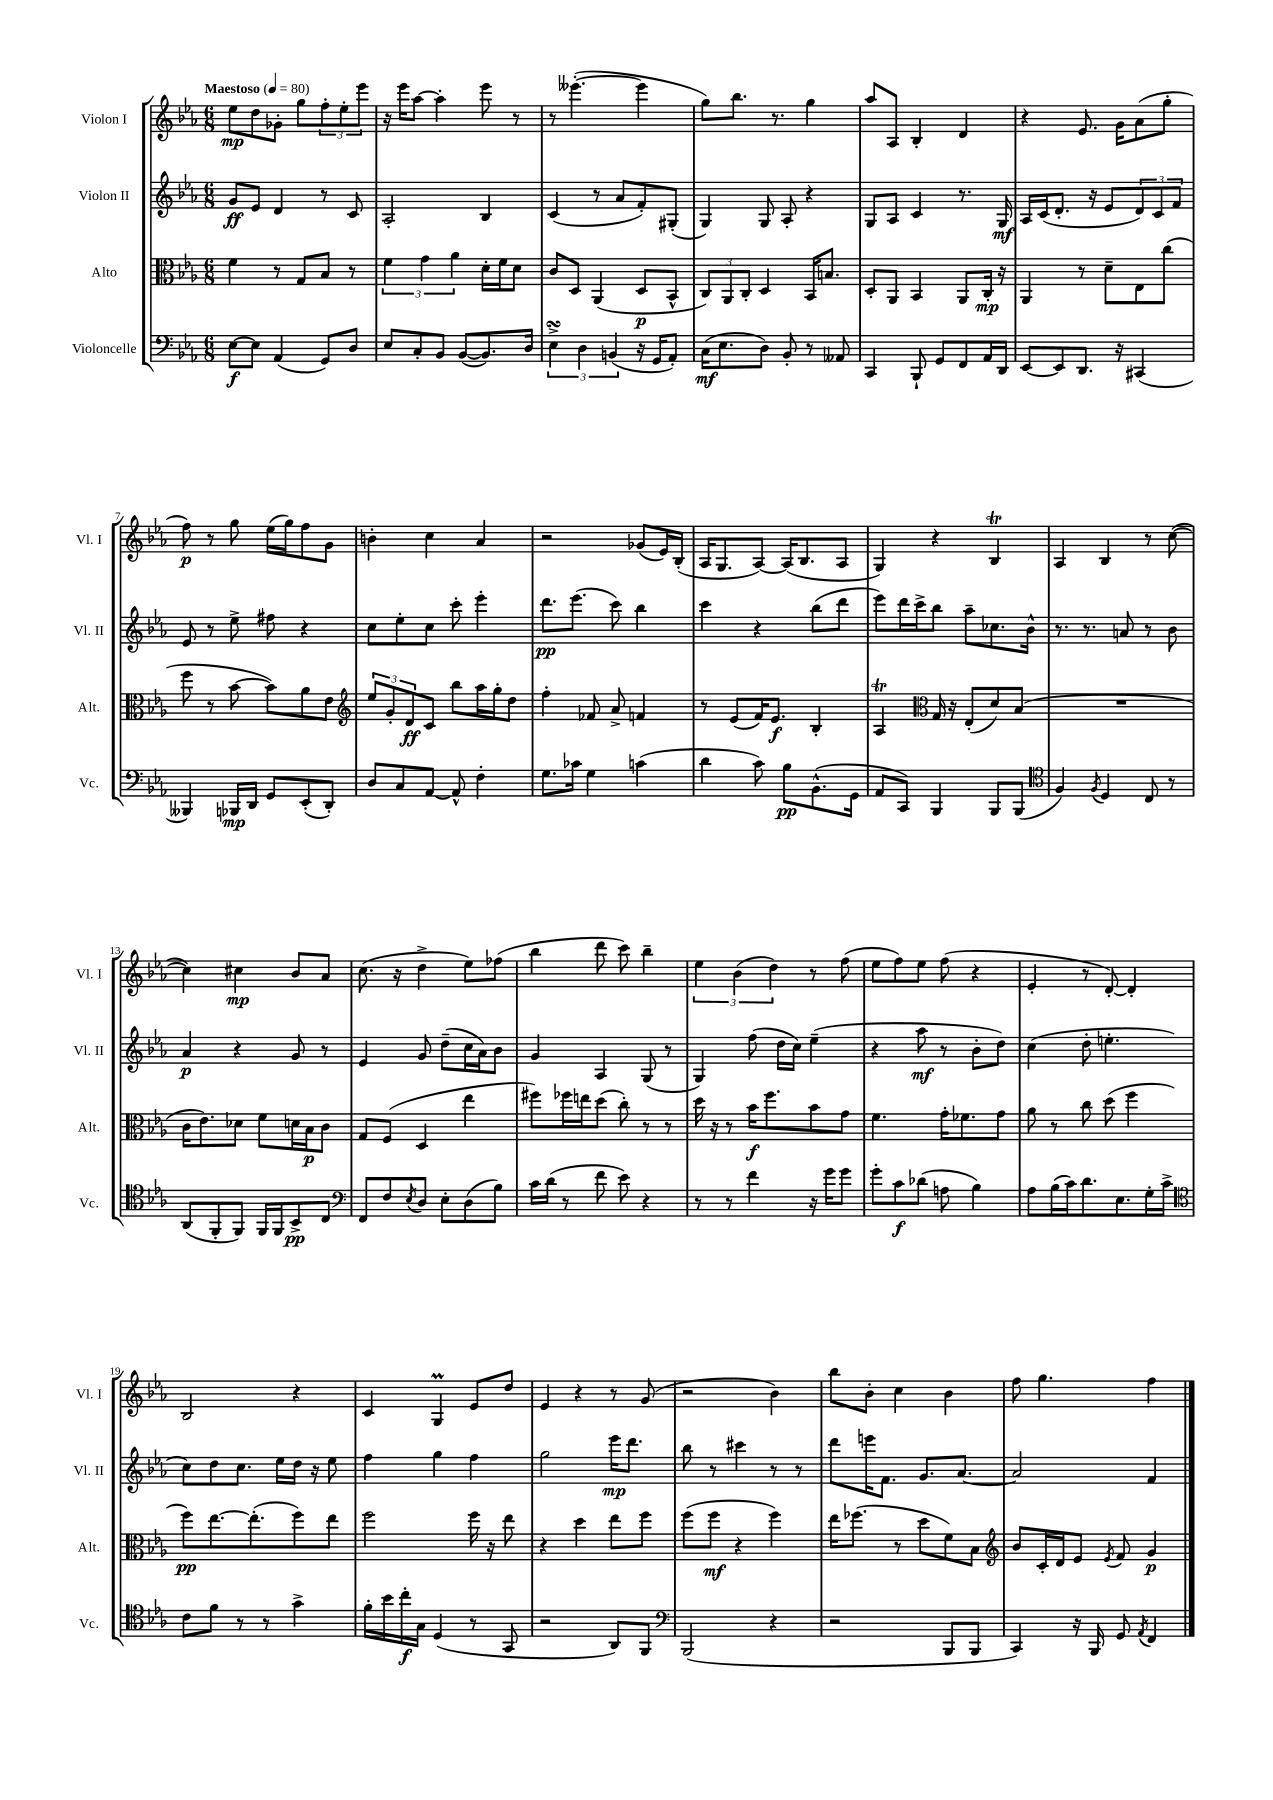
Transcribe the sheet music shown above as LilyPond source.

<<
\new StaffGroup <<
\new Staff = "s0" \with { instrumentName = "Violon I" shortInstrumentName = "Vl. I" } {
    \clef treble \key ees \major \numericTimeSignature \time 6/8 \tempo "Maestoso" 4 = 80
    ees''8\mp d''8 ges'8-. g''8 \tuplet 3/2 { f''8-. ees''8-. ees'''8 } |
    r16 ees'''16 aes''8~ aes''4-. ees'''8 r8 |
    r8 eeses'''4.~-.( eeses'''4 |
    g''8) bes''8. r8. g''4 |
    aes''8 aes8 bes4-. d'4 |
    r4 ees'8. g'16 aes'8( g''8-. |
    f''8\p) r8 g''8 ees''16( g''16) f''8 g'8 |
    b'4-. c''4 aes'4 |
    r2 ges'8( ees'16) bes16-.( |
    aes16 g8. aes8~) aes16( bes8. aes8 |
    g4) r4 bes4\trill |
    aes4 bes4 r8 c''8~( |
    c''4) cis''4\mp bes'8 aes'8 |
    c''8.( r16 d''4-> ees''8) fes''8( |
    bes''4 d'''8 c'''8) bes''4-- |
    \tuplet 3/2 { ees''4 bes'4( d''4) } r8 f''8( |
    ees''8 f''8) ees''8 f''8( r4 |
    ees'4-. r8 d'8~-.) d'4-. |
    bes2 r4 |
    c'4 g4\prall ees'8 d''8 |
    ees'4 r4 r8 g'8( |
    r2 bes'4) |
    bes''8 bes'8-. c''4 bes'4 |
    f''8 g''4. f''4 \bar "|." |
}
\new Staff = "s1" \with { instrumentName = "Violon II" shortInstrumentName = "Vl. II" } {
    \clef treble \key ees \major \numericTimeSignature \time 6/8
    g'8\ff ees'8 d'4 r8 c'8 |
    aes2-. bes4 |
    c'4( r8 aes'8 f'8-.) gis8-.( |
    g4) g8 aes8-. r4 |
    g8 aes8 c'4 r8. g16\mf |
    aes16 c'16( d'8.-. r16 ees'8 \tuplet 3/2 { d'8) c'8 f'8 } |
    ees'8 r8 ees''8-> fis''8 r4 |
    c''8 ees''8-. c''8 c'''8-. ees'''4-. |
    d'''8.\pp ees'''8.( c'''8) bes''4 |
    c'''4 r4 bes''8( d'''8 |
    ees'''8) d'''16 c'''16-> bes''8 aes''8-- ces''8. bes'16-^ |
    r8. r8. a'8 r8 bes'8 |
    aes'4\p r4 g'8 r8 |
    ees'4 g'8 d''8--( c''16 aes'16) bes'8 |
    g'4 aes4 g8( r8 |
    g4) f''8( d''16 c''16) ees''4--( |
    r4 aes''8\mf r8 bes'8-. d''8) |
    c''4( d''8-. e''4.-. |
    c''8) d''8 c''8. ees''16 d''16 r16 ees''8 |
    f''4 g''4 f''4 |
    g''2 ees'''16\mp d'''8. |
    bes''8 r8 cis'''4 r8 r8 |
    d'''8 e'''16 f'8. g'8. aes'8.~ |
    aes'2 f'4 \bar "|." |
}
\new Staff = "s2" \with { instrumentName = "Alto" shortInstrumentName = "Alt." } {
    \clef alto \key ees \major \numericTimeSignature \time 6/8
    f'4 r8 g8 bes8 r8 |
    \tuplet 3/2 { f'4 g'4 aes'4 } d'16-. f'16 d'8 |
    c'8 d8 aes,4( d8\p bes,8-^ |
    \tuplet 3/2 { c8) aes,8 c8-. } d4 bes,16 b8. |
    d8-. aes,8 bes,4 aes,8 c16-.\mp r16 |
    aes,4 r8 d'8-- ees8 c''8( |
    f''8 r8 bes'8~ bes'8) aes'8 ees'8 |
    \clef treble \tuplet 3/2 { ees''8 g'8-. d'8\ff } c'8 bes''8 aes''16 g''16-. d''8 |
    f''4-. fes'8 aes'8-> f'4 |
    r8 ees'8( f'16) ees'8.\f bes4-. |
    aes4\trill \clef alto g16 r16 ees8-.( d'8) bes8( |
    R2. |
    c'16 ees'8.) des'8 f'8 d'16 bes16\p c'8 |
    g8 f8( d4 ees''4 |
    fis''8) fes''16 e''16 d''8( c''8-.) r8 r8 |
    d''16 r16 r8 bes'16\f f''8. bes'8 g'8 |
    f'4. g'16-. fes'8. g'8 |
    aes'8 r8 c''8 d''8( f''4 |
    f''8\pp) ees''8.~ ees''8.-.( f''8) ees''8 |
    f''2 f''16 r16 ees''8 |
    r4 d''4 ees''8 f''8 |
    f''8( f''8\mf r4 f''4) |
    ees''16 fes''8.( r8 d''8 f'8) bes8 |
    \clef treble bes'8 c'16-. d'16 ees'8 \acciaccatura { ees'8 } f'8 g'4\p \bar "|." |
}
\new Staff = "s3" \with { instrumentName = "Violoncelle" shortInstrumentName = "Vc." } {
    \clef bass \key ees \major \numericTimeSignature \time 6/8
    ees8~\f ees8 aes,4( g,8) d8 |
    ees8 c8-. bes,8 bes,8~( bes,8.) d16 |
    \tuplet 3/2 { ees4->\turn d4 b,4( } r16 g,16 aes,8-.) |
    c16\mf( ees8. d8) bes,8-. r8 aeses,8 |
    c,4 bes,,8-! g,8 f,8 aes,16 d,16 |
    ees,8~ ees,8 d,8. r16 cis,4( |
    beses,,4) bes,,16\mp d,16 g,8 ees,8-.( d,8-.) |
    d8 c8 aes,8~ aes,8-^ f4-. |
    g8. ces'16 g4 c'4( |
    d'4 c'8) bes8\pp bes,8.-^( g,16 |
    aes,8 c,8) bes,,4 bes,,8 bes,,8( |
    \clef tenor f4) \acciaccatura { f8 } d4 c8 r8 |
    aes,8( f,8-. f,8) f,16 f,16 bes,8->\pp c8 |
    \clef bass f,8 f8 \acciaccatura { ees8 } d8 ees8-. d8( bes8) |
    c'16 d'16( r8 f'8 ees'8) r4 |
    r8 r8 f'4 r16 g'16 g'8 |
    g'8-. c'8\f des'8( a8 bes4) |
    aes8 bes16( c'16) d'8. ees8. g16-. c'16-> |
    \clef tenor c'8 f'8 r8 r8 g'4-> |
    f'16-. bes'16 c''16-.\f g16 d4( r8 g,8 |
    r2 aes,8) f,8 |
    \clef bass bes,,2( r4 |
    r2 bes,,8 bes,,8 |
    c,4) r16 bes,,16 g,8 \acciaccatura { aes,8 } f,4 \bar "|." |
}
>>
>>
